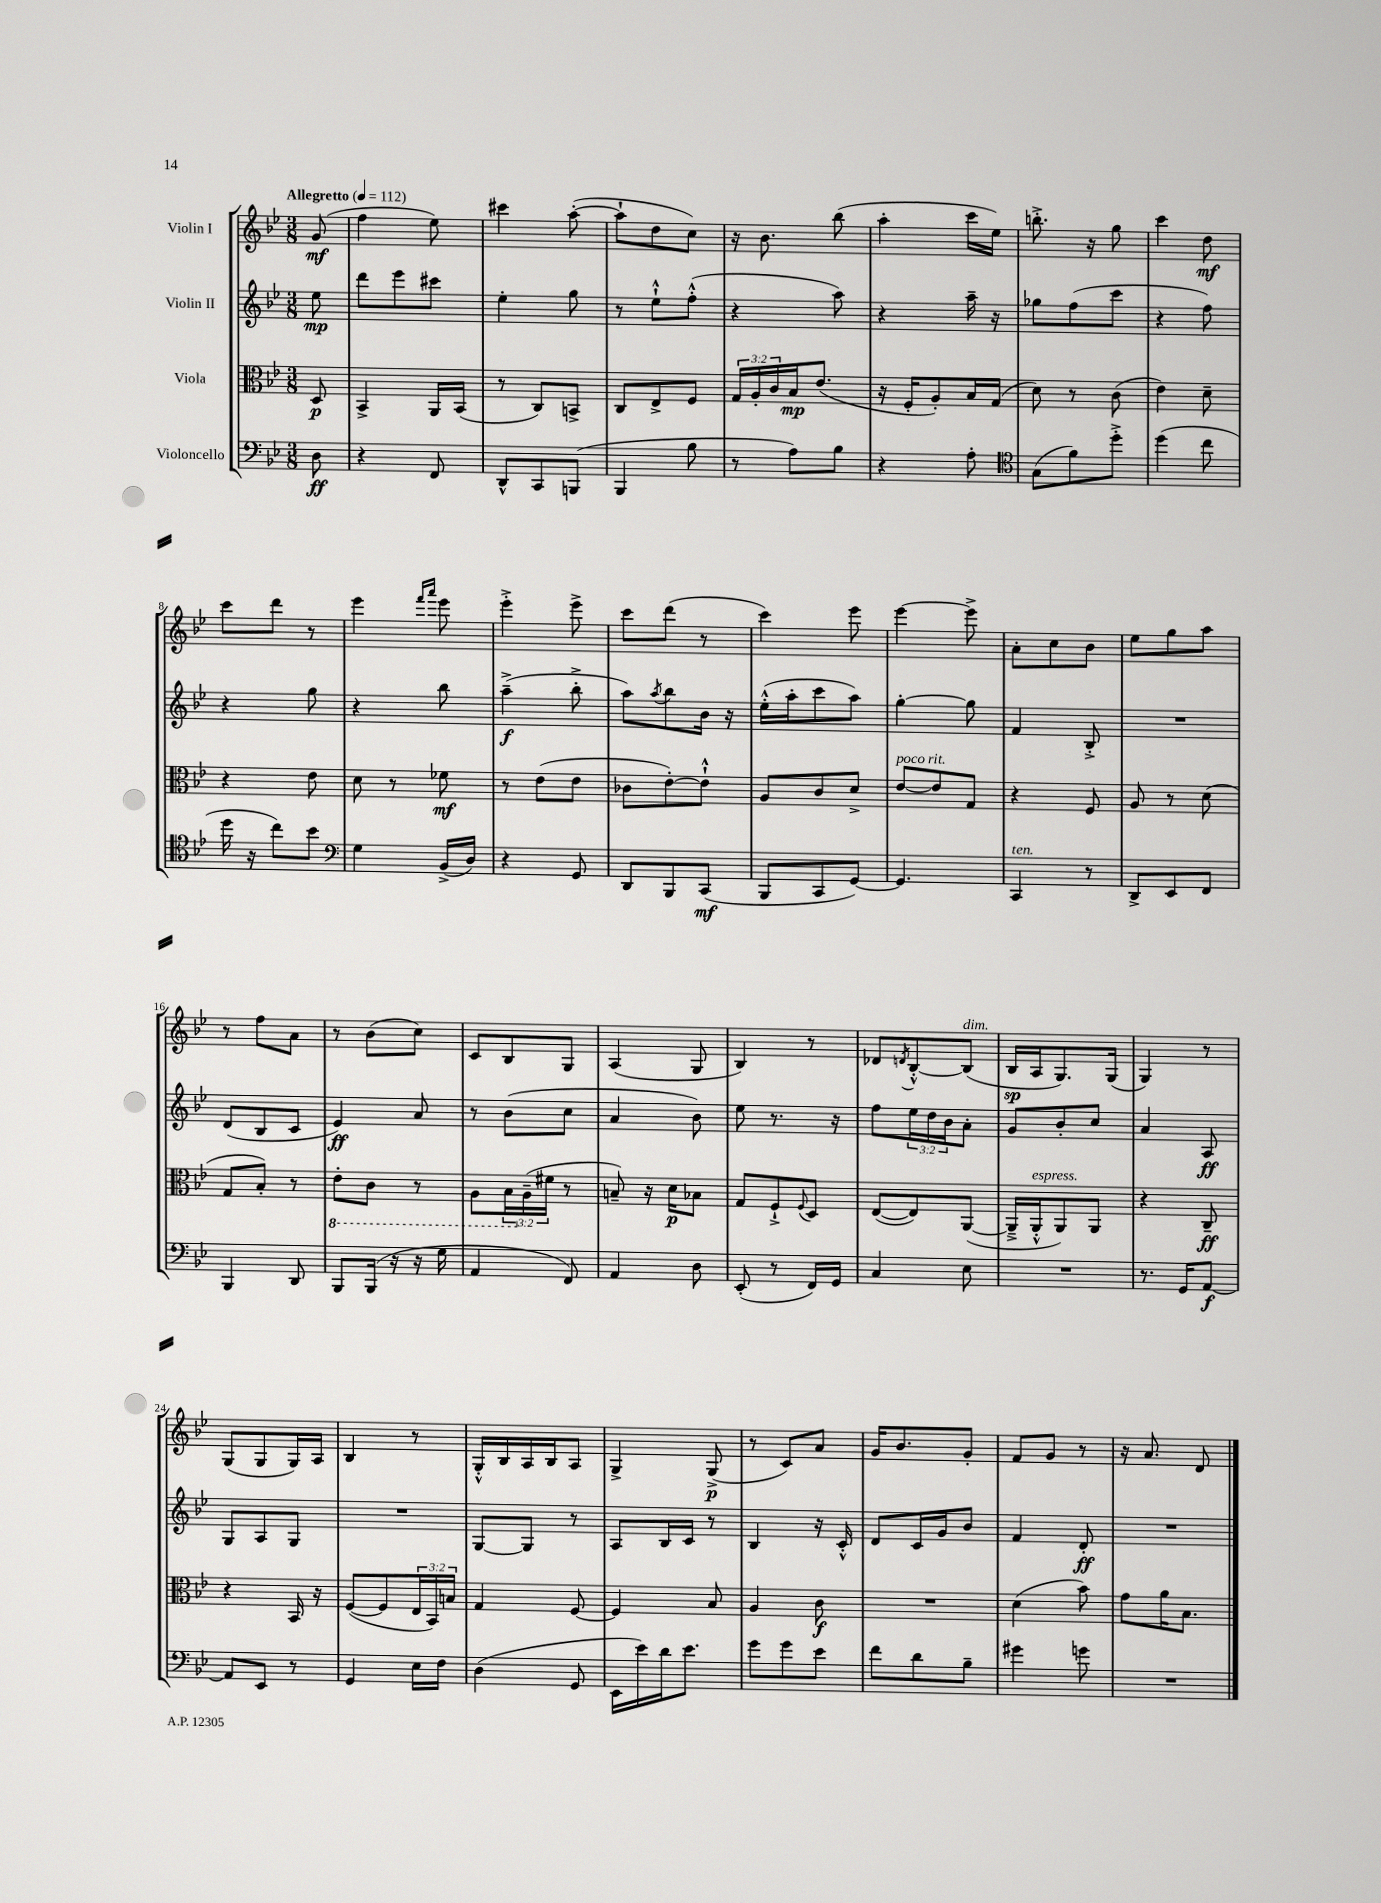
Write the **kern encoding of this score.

**kern	**dynam	**kern	**dynam	**kern	**dynam	**kern	**dynam
*part4	*part4	*part3	*part3	*part2	*part2	*part1	*part1
*staff4	*staff4	*staff3	*staff3	*staff2	*staff2	*staff1	*staff1
*I"Violoncello	*	*I"Viola	*	*I"Violin II	*	*I"Violin I	*
*clefF4	*	*clefC3	*	*clefG2	*	*clefG2	*
*k[b-e-]	*	*k[b-e-]	*	*k[b-e-]	*	*k[b-e-]	*
*M3/8	*	*M3/8	*	*M3/8	*	*M3/8	*
*MM112	*	*MM112	*	*MM112	*	*MM112	*
=	=	=	=	=	=	=	=
!	!	!	!	!	!	!LO:TX:a:B:t=Allegretto	!
8D\	ff	8D/	p	8ee-\	mp	(8g/	mf
=1	=1	=1	=1	=1	=1	=1	=1
4r	.	4BB-^/	.	8ddd\L	.	4ff\	.
.	.	.	.	8eee-\	.	.	.
8FF/	.	16AA/LL	.	8ccc#X\J	.	8ee-\)	.
.	.	(16BB-/JJ	.	.	.	.	.
=2	=2	=2	=2	=2	=2	=2	=2
8DD^^/L	.	8r	.	4ee-'\	.	4ccc#X\	.
8CC/	.	8C/L)	.	.	.	.	.
(8BBBn/J	.	8BBn^/J	.	8gg\	.	([8aa'\	.
=3	=3	=3	=3	=3	=3	=3	=3
4BBB-/	.	8C/L	.	8r	.	8aa`\L]	.
.	.	8E-^/	.	8ee-`^^\L	.	8dd\	.
8B-\	.	8F/J	.	(8ff'^^\J	.	8cc\J)	.
=4	=4	=4	=4	=4	=4	=4	=4
8r	.	24G/LL	.	4r	.	16r	.
.	.	24A'/	.	.	.	.	.
.	.	.	.	.	.	8.b-\	.
.	.	24c/	.	.	.	.	.
8A\L)	.	16B-/J	mp	.	.	.	.
.	.	(8.e-/J	.	.	.	.	.
8B-\J	.	.	.	8aa\)	.	(8bb-\	.
=5	=5	=5	=5	=5	=5	=5	=5
4r	.	16r	.	4r	.	4aa'\	.
.	.	16F'/KL	.	.	.	.	.
.	.	8A'/)	.	.	.	.	.
8A'\	.	16B-/L	.	16aa~\	.	16ccc\LL	.
.	.	(16G/JJ	.	16r	.	16ee-\JJ)	.
=6	=6	=6	=6	=6	=6	=6	=6
*clefC4	*	*	*	*	*	*	*
(8G\L	.	8d\)	.	8gg-X\L	.	8.bbn'^\	.
8f\)	.	8r	.	(8ff\	.	.	.
.	.	.	.	.	.	16r	.
8dd'^\J	.	(8c\	.	8ccc\J	.	8gg\	.
=7	=7	=7	=7	=7	=7	=7	=7
(4dd\	.	4e-\)	.	4r	.	4ccc\	.
8cc\	.	8d~\	.	8ff\)	.	8dd\	mf
!!LO:LB:g=z
=8	=8	=8	=8	=8	=8	=8	=8
16dd\	.	4r	.	4r	.	8ccc\L	.
16r	.	.	.	.	.	.	.
8cc\L)	.	.	.	.	.	8ddd\J	.
8b-\J	.	8e-\	.	8gg\	.	8r	.
=9	=9	=9	=9	=9	=9	=9	=9
*clefF4	*	*	*	*	*	*	*
4G\	.	8d\	.	4r	.	4eee-\	.
.	.	8r	.	.	.	.	.
.	.	.	.	.	.	16qqfff/LL	.
.	.	.	.	.	.	16qqaaa/JJ	.
(16BB-^/LL	.	8f-X\	mf	8bb-\	.	8eee-\	.
16D/JJ)	.	.	.	.	.	.	.
=10	=10	=10	=10	=10	=10	=10	=10
4r	.	8r	.	(4aa~^\	f	4eee-'^\	.
.	.	(8e-\L	.	.	.	.	.
8GG/	.	8e-\J	.	8bb-'^\	.	8eee-^\	.
=11	=11	=11	=11	=11	=11	=11	=11
8DD/L	.	8c-X\L	.	8aa\L)	.	8ccc\L	.
.	.	.	.	8qaa/	.	.	.
8BBB-/	.	[8e-'\)	.	8bb-\	.	(8ddd\J	.
(8CC/J	mf	8e-`^^\J]	.	16b-\Jk	.	8r	.
.	.	.	.	16r	.	.	.
=12	=12	=12	=12	=12	=12	=12	=12
8BBB-/L	.	8A/L	.	(16ee-'^^\LL	.	4ccc\)	.
.	.	.	.	16aa'\J	.	.	.
8CC/	.	8c/	.	8ccc\	.	.	.
[8GG/J)	.	8d^/J	.	8aa\J)	.	8eee-\	.
=13	=13	=13	=13	=13	=13	=13	=13
!	!	!LO:TX:a:i:t=poco rit.	!	!	!	!	!
4.GG/]	.	[8e-/L	.	[4gg'\	.	[4eee-\	.
.	.	8e-/]	.	.	.	.	.
.	.	8G/J	.	8gg\]	.	8eee-^\]	.
=14	=14	=14	=14	=14	=14	=14	=14
!LO:TX:a:i:t=ten.	!	!	!	!	!	!	!
4CC/	.	4r	.	4f/	.	8a'\L	.
.	.	.	.	.	.	8cc\	.
8r	.	8F/	.	8B-'^/	.	8b-\J	.
=15	=15	=15	=15	=15	=15	=15	=15
8DD^/L	.	8A/	.	4.r	.	8ee-\L	.
8EE-/	.	8r	.	.	.	8gg\	.
8FF/J	.	(8d\	.	.	.	8aa\J	.
!!LO:LB:g=z
=16	=16	=16	=16	=16	=16	=16	=16
4BBB-/	.	8G/L	.	(8d/L	.	8r	.
.	.	8B-'/J)	.	8B-/	.	8ff\L	.
8DD/	.	8r	.	8c/J	.	8a\J	.
=17	=17	=17	=17	=17	=17	=17	=17
*	*	*8ba	*	*	*	*	*
8BBB-/L	.	8E-'\L	.	4e-/)	ff	8r	.
(16BBB-/Jk	.	8C\J	.	.	.	(8b-\L	.
16r	.	.	.	.	.	.	.
16r	.	8r	.	8a/	.	8cc\J)	.
16G\	.	.	.	.	.	.	.
=18	=18	=18	=18	=18	=18	=18	=18
4AA/	.	8AA\L	.	8r	.	8c/L	.
.	.	24BB-\L	.	(8b-\L	.	8B-/	.
*	*	*X8ba	*	*	*	*	*
.	.	(24A~\	.	.	.	.	.
.	.	24f#X\JJ	.	.	.	.	.
8FF/)	.	8r	.	8cc\J	.	8G/J	.
=19	=19	=19	=19	=19	=19	=19	=19
4AA/	.	8Bn~/)	.	4a/	.	(4A/	.
.	.	16r	.	.	.	.	.
.	.	16d\KL	p	.	.	.	.
8D\	.	8B-X\J	.	8b-\)	.	8G/	.
=20	=20	=20	=20	=20	=20	=20	=20
(8EE-'/	.	8G/L	.	8ee-\	.	4B-/)	.
8r	.	8F`^/	.	8.r	.	.	.
.	.	8qqF/	.	.	.	.	.
16FF/LL)	.	8D/J	.	.	.	8r	.
16GG/JJ	.	.	.	16r	.	.	.
=21	=21	=21	=21	=21	=21	=21	=21
4C/	.	([8E-/L	.	8ff\L	.	8d-X/L	.
.	.	.	.	.	.	8qdn/	.
.	.	8E-/])	.	24ee-\L	.	[8B-'^^/	.
.	.	.	.	24dd\	.	.	.
.	.	.	.	24b-\J	.	.	.
!	!	!	!	!	!	!LO:TX:a:i:t=dim.	!
8E-\	.	([8AA/J	.	8a'\J	.	(8B-/J]	.
=22	=22	=22	=22	=22	=22	=22	=22
4.r	.	16AA~^/LL]	.	8g/L	.	16B-/LL	sp
!	!	!LO:TX:a:i:t=espress.	!	!	!	!	!
.	.	16AA'^^/J	.	.	.	16A/J	.
.	.	8AA/)	.	8b-'/	.	8.G/)	.
.	.	8AA/J	.	8cc/J	.	.	.
.	.	.	.	.	.	(16G/Jk	.
=23	=23	=23	=23	=23	=23	=23	=23
8.r	.	4r	.	4a/	.	4G/)	.
16GG/KL	.	.	.	.	.	.	.
[8AA/J	f	8C~/	ff	8A/	ff	8r	.
!!LO:LB:g=z
=24	=24	=24	=24	=24	=24	=24	=24
8AA/L]	.	4r	.	8G/L	.	(8G/L	.
8EE-/J	.	.	.	8A/	.	8G/	.
8r	.	16BB-/	.	8G/J	.	16G/L)	.
.	.	16r	.	.	.	16A/JJ	.
=25	=25	=25	=25	=25	=25	=25	=25
4GG/	.	([8F/L	.	4.r	.	4B-/	.
.	.	8F/]	.	.	.	.	.
16E-\LL	.	24E-/L	.	.	.	8r	.
.	.	24BB-/)	.	.	.	.	.
16F\JJ	.	.	.	.	.	.	.
.	.	24Bn/JJ	.	.	.	.	.
=26	=26	=26	=26	=26	=26	=26	=26
(4D\	.	4G/	.	[8G/L	.	16G'^^/LL	.
.	.	.	.	.	.	16B-/	.
.	.	.	.	8G/J]	.	16A/	.
.	.	.	.	.	.	16B-/J	.
8GG/	.	[8F/	.	8r	.	8A/J	.
=27	=27	=27	=27	=27	=27	=27	=27
16EE-\LL	.	4F/]	.	8A/L	.	4G^/	.
16e-\)	.	.	.	.	.	.	.
16d\J	.	.	.	16B-/L	.	.	.
8.e-\J	.	.	.	16c/JJ	.	.	.
.	.	8B-/	.	8r	.	(8G^/	p
=28	=28	=28	=28	=28	=28	=28	=28
8g\L	.	4A/	.	4B-/	.	8r	.
8g\	.	.	.	.	.	8c/L)	.
8e-\J	.	8c\	f	16r	.	8a/J	.
.	.	.	.	16c'^^/	.	.	.
=29	=29	=29	=29	=29	=29	=29	=29
8f\L	.	4.r	.	8d/L	.	16g/KL	.
.	.	.	.	.	.	8.b-/	.
8d\	.	.	.	16c/L	.	.	.
.	.	.	.	16g/J	.	.	.
8B-~\J	.	.	.	8b-/J	.	8g'/J	.
=30	=30	=30	=30	=30	=30	=30	=30
4g#X\	.	(4d\	.	4f/	.	8f/L	.
.	.	.	.	.	.	8g/J	.
8gn\	.	8b-\)	.	8d'/	ff	8r	.
=31	=31	=31	=31	=31	=31	=31	=31
4.r	.	8g\L	.	4.r	.	16r	.
.	.	.	.	.	.	8.a/	.
.	.	16a\K	.	.	.	.	.
.	.	8.B-\J	.	.	.	.	.
.	.	.	.	.	.	8d/	.
==	==	==	==	==	==	==	==
*-	*-	*-	*-	*-	*-	*-	*-
